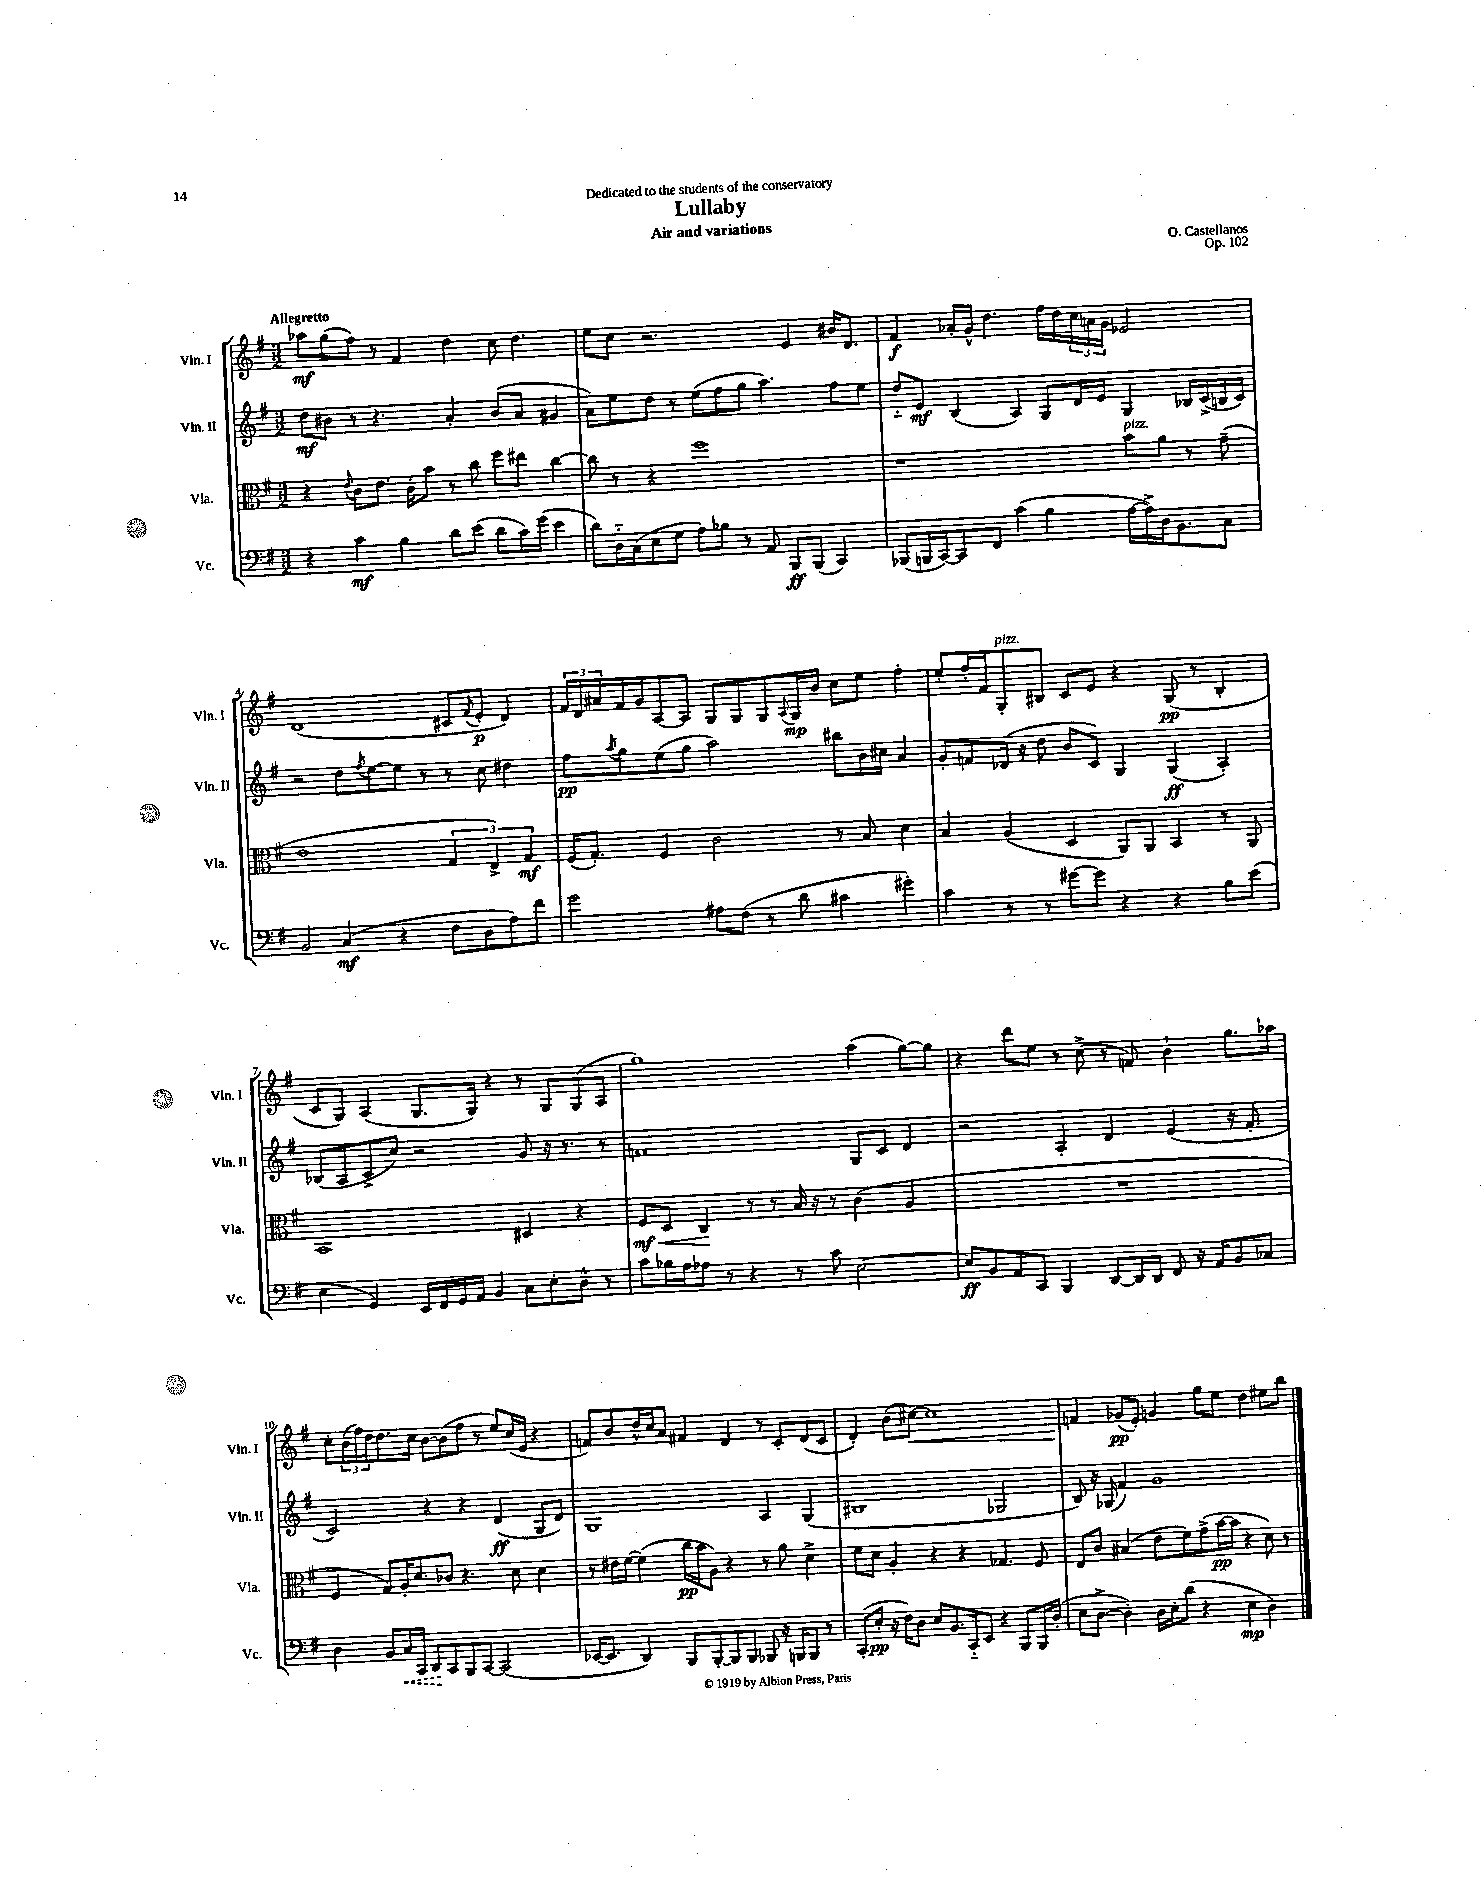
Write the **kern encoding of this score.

**kern	**kern	**kern	**kern
*staff4	*staff3	*staff2	*staff1
*clefF4	*clefC3	*clefG2	*clefG2
*k[f#]	*k[f#]	*k[f#]	*k[f#]
*M3/2	*M3/2	*M3/2	*M3/2
4r	4r	8dd	8aa-
.	.	8b#	(8gg
.	8qqe	.	.
4c	8c	8r	8ff#)
.	8.e	4.r	8r
4B	.	.	4f#
.	16c'	.	.
.	8b	.	.
8d	8r	4a'	4dd
(8e	8cc	.	.
8d	8ff#	(8b#	8cc
16c)	8ee#	8a	4.dd
(16g	.	.	.
4e	[4cc	4g#	.
=	=	=	=
8d)	8cc]	8a)	8ee
16D'~	8r	8ee	8cc
(16C	.	.	.
8E	4r	8dd	2.r
8G	.	8r	.
8A)	1ff#	(8ee	.
8B-	.	8ff#	.
8r	.	8gg	.
8AA	.	4.aa)	.
8BBB	.	.	4e
(8BBB	.	.	.
4CC)	.	8ff#	16b#
.	.	.	8.d
.	.	8ee	.
=	=	=	=
(8BBB-	1r	8dd'~	4f#
16BBB	.	8e	.
[16CC)	.	.	.
8CC]	.	(4B	16a-'
.	.	.	16g^^
8FF#	.	.	4.dd
(4c	.	4A)	.
4B	.	8G	16ff#
.	.	.	16dd
.	.	16d	24cc
.	.	.	24a
.	.	16e	.
.	.	.	24g
[16A	8b	4G	2e-
16A^])	.	.	.
16D	8a	.	.
8.BB	.	.	.
.	8r	16B-	.
.	.	(16c^	.
8C	(8g~	16B	.
.	.	16c)	.
=	=	=	=
2BB	1e	2r	(1d
(4C	.	8dd	.
.	.	8qff#	.
.	.	[8ee	.
4r	.	8ee]	.
.	.	8r	.
8F#	6G	8r	8c#
.	.	.	8qf#
8D	.	8cc	8e'
.	6E^)	.	.
8A)	.	4dd#	4d)
.	6G	.	.
8f#	.	.	.
=	=	=	=
2g	(16F#	8ff#	24f#
.	.	.	24d
.	8.G')	.	.
.	.	.	24a#
.	.	8qaa	.
.	.	8gg	16f#
.	.	.	16g
.	4F#	(8ee	[8A
.	.	8gg	8A]
8A#	2c	2aa)	8G
(8F#	.	.	8G
8r	.	.	8G
.	.	.	8qqA
8d	.	.	16G
.	.	.	16b
4c#	8r	8bb#	8cc
.	8B	16b	8ee
.	.	16cc#	.
4g#')	4d	4a	4ff#'
=	=	=	=
4c	4B	8g'	8ee'
.	.	8f	16ff#'
.	.	.	16f#
8r	(4A	(16d-	8G'
.	.	16r	.
8r	.	8dd	8B#
[8g#	4D	8b	8c
8g#]	.	8c)	8e
4r	8AA)	4G	4r
.	8AA	.	.
4r	4BB	(4G	(8G
.	.	.	8r
8B	8r	4A')	4B#'
(8e	8AA	.	.
=	=	=	=
4E	1BB	(8B-	8c
.	.	8A	8G)
4GG)	.	8c^	(4A
.	.	8cc)	.
16EE	.	2r	8.G
16FF#	.	.	.
16GG	.	.	.
16AA	.	.	16G)
4BB	.	.	4r
8C	4D#	8g	8r
8E'	.	16r	8G
.	.	8.r	.
8D^^	4r	.	(8G
8r	.	8r	8A
=	=	=	=
8c	8F#	1f	1gg)
16B-	8D	.	.
16A	.	.	.
8A-	4C	.	.
8r	.	.	.
4r	8r	.	.
.	8r	.	.
8r	16B	.	.
.	16r	.	.
8c	8r	.	.
[2E	(4c	8G	(4aa
.	.	8c	.
.	4A	4d	[8gg)
.	.	.	8gg]
=	=	=	=
8E]	1.r	2r	4r
8BB	.	.	.
8AA	.	.	8ddd
8CC	.	.	8ee
4BBB	.	4A'	8r
.	.	.	(8cc^
[8DD	.	4d	8r
16DD]	.	.	8f)
16DD	.	.	.
8FF#	.	(4e	4b`
16r	.	.	.
16AA	.	.	.
8BB	.	16r	8.gg
.	.	8.f#'	.
8C-	.	.	.
.	.	.	16aa-
=	=	=	=
4D	4F#	2c)	8cc'
.	.	.	(24b
.	.	.	24ff#)
.	.	.	24dd
8BB	8G)	.	8.dd
16C	16A'	.	.
16CC	8.d	.	16cc
8DD	.	4r	[8b
8CC	8c-	.	(8b]
8BBB	4.r	4r	8ff#
[8CC	.	.	8r
(2CC]	.	(4d	8ee)
.	8d	.	(16cc
.	.	.	16e
.	4d	8G	4r
.	.	8d)	.
=	=	=	=
[16EE-	8r	1G	8f)
8.EE-]	.	.	.
.	16e#	.	8b
.	[16f#	.	.
4DD)	(4f#]	.	16dd^^
.	.	.	16cc
.	.	.	8a
8BBB	16cc	.	4f#
.	16b	.	.
[8BBB'	8A)	.	.
8BBB]	4r	.	4d
8BBB	.	.	.
8BBB-	8r	4A	8r
16r	8a	.	8c'
16BBB	.	.	.
8BBB	4d^	(4G	(8d
8r	.	.	8c
=	=	=	=
(8CC'	8f#	1B#	4d')
8E'	8d	.	.
16r	4A'	.	(8b
16F#)	.	.	.
8D	.	.	[8cc#)
8E	4r	.	1cc#]
8.BB	.	.	.
.	4r	.	.
16CC'~	.	.	.
8EE	.	.	.
4r	4.G-	2G-	.
8BBB	.	.	.
16BBB	8F#	.	.
(16D'	.	.	.
=	=	=	=
8E	8E	8B)	4f
[8D^	8c	16r	.
.	.	(16G-	.
4D'])	(4B#	4f#)	(8g-
.	.	.	8e')
16D	8e	1g	4g
16E'	.	.	.
(8d	8f#)	.	.
4r	(8g^	.	8gg
.	[16b	.	8ee
.	16b]	.	.
4E	4r	.	4dd
4D)	8d)	.	8ee#
.	8r	.	8bb
==	==	==	==
*-	*-	*-	*-
